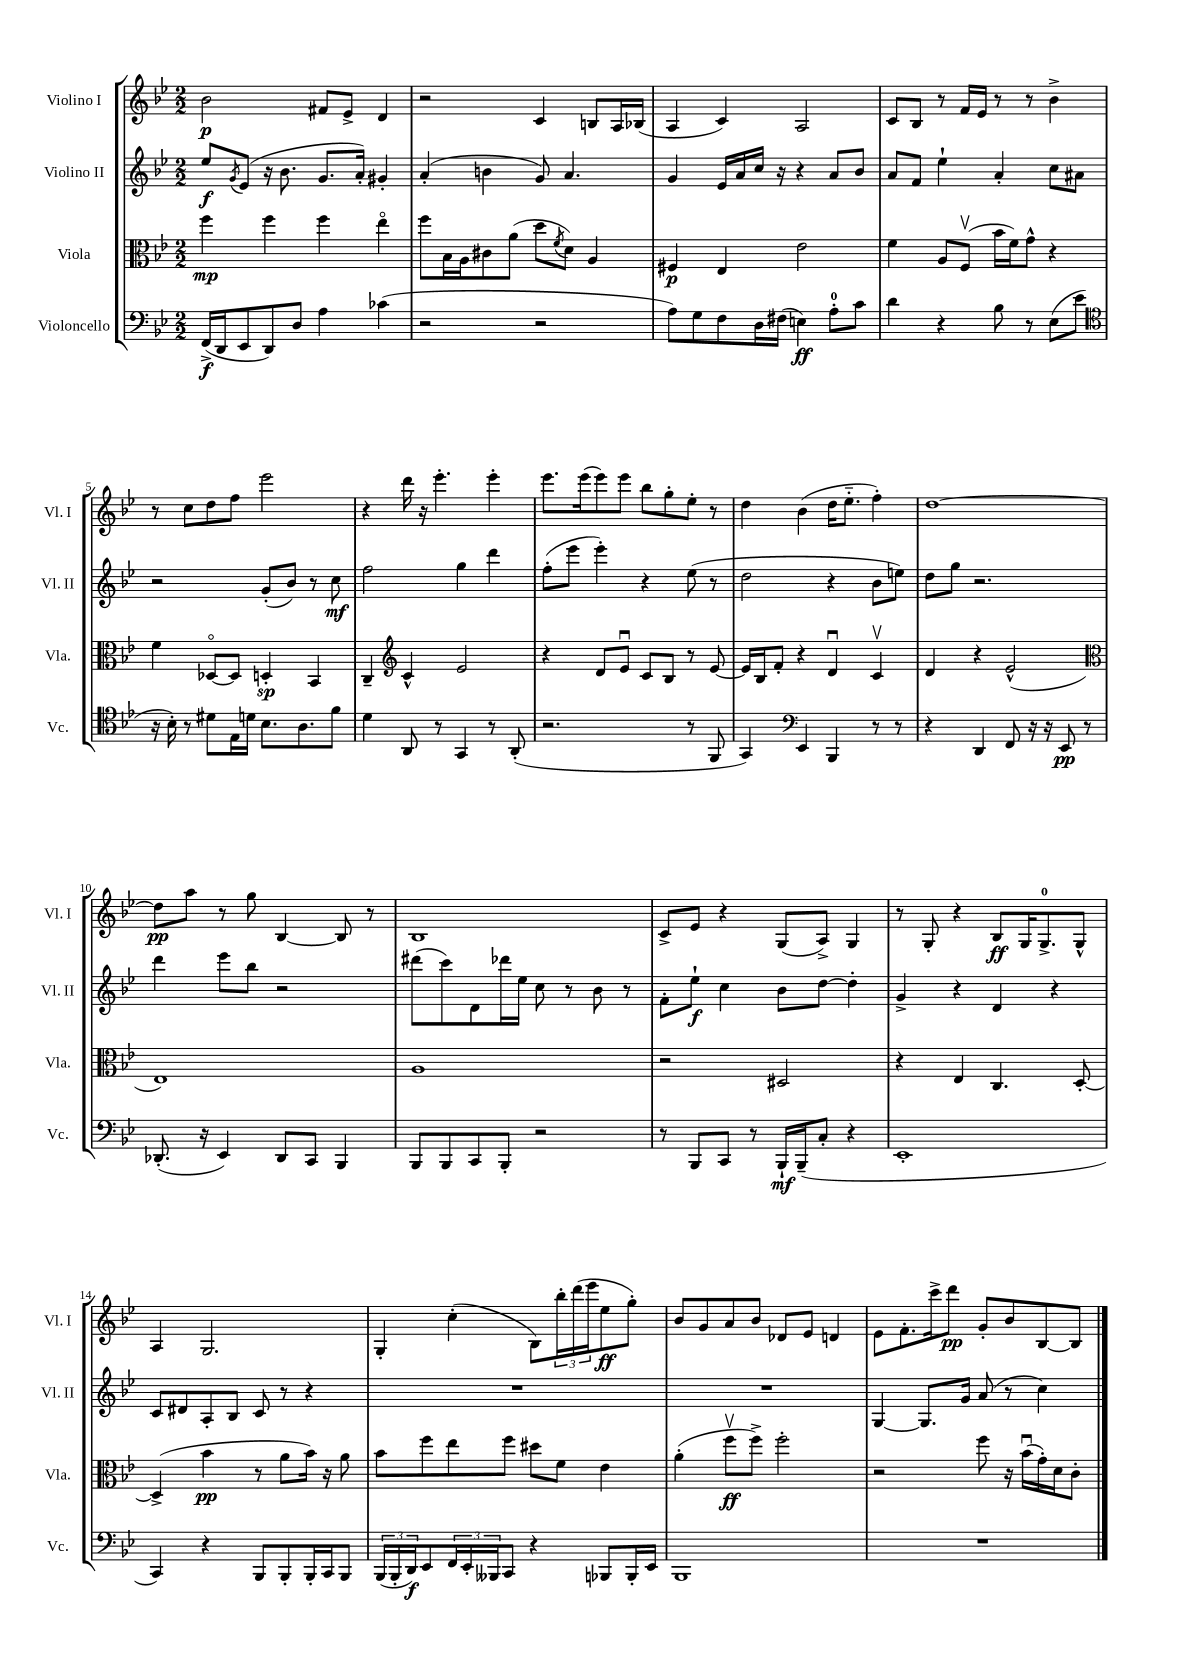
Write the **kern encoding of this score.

**kern	**kern	**kern	**kern
*staff4	*staff3	*staff2	*staff1
*clefF4	*clefC3	*clefG2	*clefG2
*k[b-e-]	*k[b-e-]	*k[b-e-]	*k[b-e-]
*M2/2	*M2/2	*M2/2	*M2/2
(16FF^	4ff	8ee-	2b-
16DD	.	.	.
.	.	8qg	.
8EE-	.	(8e-	.
8DD)	4ff	16r	.
.	.	8.b-	.
8D	.	.	.
4A	4ff	8.g	8f#
.	.	.	8e-^
.	.	16a')	.
(4c-	4ee-o	4g#'	4d
=	=	=	=
2r	8ff	(4a'	2r
.	16B-	.	.
.	16A	.	.
.	8c#	4b	.
.	(8a	.	.
2r	8dd	8g)	4c
.	8qf	.	.
.	8d)	4.a	.
.	4A	.	8B
.	.	.	16A
.	.	.	(16B-
=	=	=	=
8A)	4F#	4g	4A
8G	.	.	.
8F	4E-	16e-	4c)
.	.	16a	.
16D	.	16cc	.
(16F#	.	16r	.
4E)	2e-	4r	2A
8A'	.	8a	.
8c	.	8b-	.
=	=	=	=
4d	4f	8a	8c
.	.	8f	8B-
4r	8A	4ee-`	8r
.	(8Fv	.	16f
.	.	.	16e-
8B-	16b-	4a'	8r
.	16f)	.	.
8r	8g^^	.	8r
(8E-	4r	8cc	4b-^
8e-	.	8a#	.
=	=	=	=
*clefC4	*	*	*
16r	4f	2r	8r
16B-')	.	.	.
8r	.	.	8cc
8d#	[8D-o	.	8dd
16E-	8D-]	.	8ff
16d	.	.	.
8.B-	4D'	(8g'	2eee-
.	.	8b-)	.
8.A	.	.	.
.	4BB-	8r	.
8f	.	8cc	.
=	=	=	=
4d	4C~	2ff	4r
*	*clefG2	*	*
8AA	4c^^	.	16ddd
.	.	.	16r
8r	.	.	4.eee-'
4GG	2e-	4gg	.
8r	.	4ddd	4eee-'
(8AA'	.	.	.
=	=	=	=
2.r	4r	(8ff'	8.eee-
.	.	8eee-	.
.	.	.	(16eee-
.	8d	4eee-')	8eee-)
.	8e-u	.	8eee-
.	8c	4r	8bb-
.	8B-	.	8gg'
8r	8r	(8ee-	8ee-'
8FF	[8e-	8r	8r
=	=	=	=
4GG)	16e-]	2dd	4dd
.	16B-	.	.
.	8f'	.	.
*clefF4	*	*	*
4EE-	4r	.	(4b-
4BBB-	4du	4r	16dd
.	.	.	8.ee-'~
8r	4cv	8b-	4ff')
8r	.	8ee)	.
=	=	=	=
4r	4d	8dd	[1dd
.	.	8gg	.
4DD	4r	2.r	.
8FF	(2e-^^	.	.
16r	.	.	.
16r	.	.	.
8EE-	.	.	.
8r	.	.	.
=	=	=	=
*	*clefC3	*	*
(8.DD-'	1E-)	4ddd	8dd]
.	.	.	8aa
16r	.	.	.
4EE-)	.	8eee-	8r
.	.	8bb-	8gg
8DD-	.	2r	[4B-
8CC	.	.	.
4BBB-	.	.	8B-]
.	.	.	8r
=	=	=	=
8BBB-	1A	(8ddd#	1B-
8BBB-	.	8ccc)	.
8CC	.	8d	.
8BBB-'	.	16ddd-	.
.	.	16ee-	.
2r	.	8cc	.
.	.	8r	.
.	.	8b-	.
.	.	8r	.
=	=	=	=
8r	2r	8f'	8c^
8BBB-	.	8ee-`	8e-
8CC	.	4cc	4r
8r	.	.	.
16BBB-`	2D#	8b-	(8G
(16BBB-~	.	.	.
8C'	.	[8dd	8A^)
4r	.	4dd']	4G
=	=	=	=
1EE-'	4r	4g^	8r
.	.	.	8G'
.	4E-	4r	4r
.	4.C	4d	8B-
.	.	.	16G
.	.	.	8.G^
.	.	4r	.
.	[8D'	.	8G^^
=	=	=	=
4CC)	(4D^]	8c	4A
.	.	8d#	.
4r	4b-	8A'	2.G
.	.	8B-	.
8BBB-	8r	8c	.
8BBB-'	8a	8r	.
16BBB-'	16b-)	4r	.
16CC	16r	.	.
8BBB-	8a	.	.
=	=	=	=
(24BBB-	8b-	1r	4G'
24BBB-'	.	.	.
24DD)	.	.	.
8EE-	8ff	.	.
24FF	8ee-	.	(4cc'
24EE-'	.	.	.
24BBB--	.	.	.
8CC	8ff	.	.
4r	8dd#	.	8B-)
.	8f	.	24bb-'
.	.	.	(24ddd
.	.	.	24eee-
8BBB-	4e-	.	8ee-
16BBB-'	.	.	8gg')
16EE-	.	.	.
=	=	=	=
1BBB-	(4a'	1r	8b-
.	.	.	8g
.	8ffv	.	8a
.	8ff^)	.	8b-
.	2ff'	.	8d-
.	.	.	8e-
.	.	.	4d
=	=	=	=
1r	2r	[4G	8e-
.	.	.	8.f'
.	.	8.G]	.
.	.	.	16ccc^
.	.	.	8ddd
.	.	16g	.
.	8ff	(8a	8g'
.	16r	8r	8b-
.	(16b-u	.	.
.	16g')	4cc)	[8B-
.	16d	.	.
.	8c'	.	8B-]
==	==	==	==
*-	*-	*-	*-
